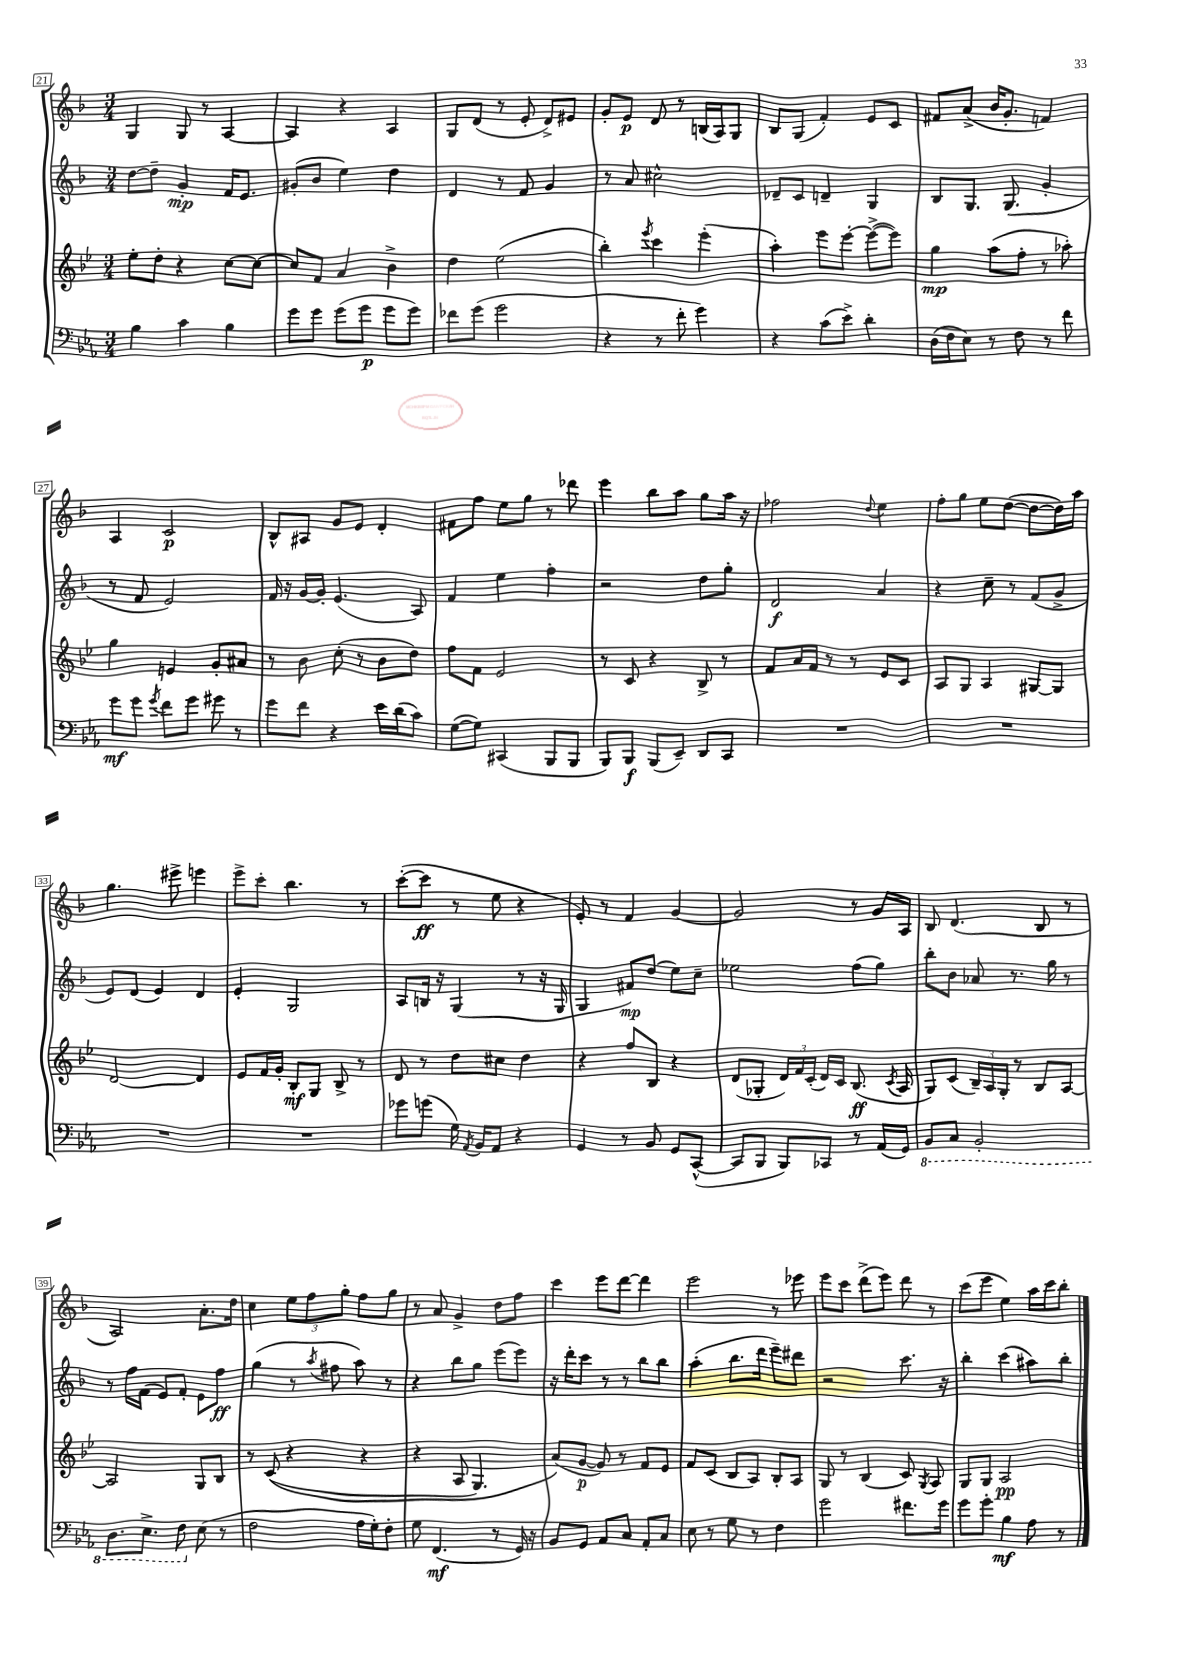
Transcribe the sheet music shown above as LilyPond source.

<<
\new StaffGroup <<
\new Staff = "s0" {
    \clef treble \key f \major \numericTimeSignature \time 3/4
    \autoBeamOff g4 g8 r8 a4~ |
    a4 r4 a4 |
    g8[ d'8]( r8 e'8-. d'8[->) eis'8] |
    g'8[-. e'8]\p d'8 r8 b16[( a16) g8] |
    bes8[ g8]( f'4-.) e'8[ c'8] |
    fis'8[ a'8]->( bes'16[ g'8.]-. f'4) |
    a4 c'2\p |
    bes8[-^ ais8] g'8[ e'8] d'4-. |
    fis'8[ f''8] e''8[ g''8] r8 des'''8 |
    e'''4 bes''8[ a''8] g''8[ a''16] r16 |
    fes''2 \appoggiatura { d''8 } e''4 |
    f''8[-. g''8] e''8[ d''8]~( d''8[~ d''16) a''16] |
    g''4. eis'''8-> e'''4 |
    e'''8[-> c'''8]-. bes''4. r8 |
    c'''8[~-.( c'''8]\ff r8 e''8 r4 |
    e'8-.) r8 f'4 g'4~ |
    g'2 r8 g'16[ a16] |
    bes8 d'4.( bes8 r8 |
    a2) a'8.[-. d''16] |
    c''4 \tuplet 3/2 { e''8[ f''8 g''8]-. } f''8[ g''8] |
    r8 a'8 g'4-> d''8[ f''8] |
    c'''4 e'''8[ d'''8]~ d'''4 |
    e'''2 r8 ees'''8 |
    e'''8[ c'''8] d'''8[->( e'''8]) d'''8 r8 |
    c'''8[( e'''8] e''4) a''16[ c'''16 bes''8]-. \bar "|." |
}
\new Staff = "s1" {
    \clef treble \key f \major \numericTimeSignature \time 3/4
    \autoBeamOff d''8[~ d''8]-- g'4-.\mp f'16[ e'8.] |
    gis'8[-.( bes'8] e''4) d''4 |
    d'4 r8 f'8 g'4 |
    r8 a'8 cis''2-^ |
    des'8[-- c'8] d'4-- g4 |
    bes8[ g8.] g8.( g'4-. |
    r8 f'8 e'2) |
    f'16 r16 g'16[~ g'16]-. e'4.( a8) |
    f'4 e''4 f''4-. |
    r2 d''8[ g''8]-. |
    d'2\f a'4 |
    r4 c''8-- r8 f'8[( g'8]-> |
    e'8[) d'8]( e'4) d'4 |
    e'4-. g2 |
    a8[ b16] r16 g4( r8 r16 g16 |
    g4 fis'8[\mp) d''8]( e''8[) c''8]-- |
    ees''2 f''8[( g''8]) |
    bes''8[-. bes'8] aes'8 r8. g''16 r8 |
    r8 f''16[ f'16]( e'8[) f'8]-. e'8[ f''8]\ff |
    g''4( r8 \acciaccatura { a''8 } fis''8 a''8) r8 |
    r4 bes''8[ g''8] e'''8[( e'''8]) |
    r16 d'''16[-. c'''8] r8 r8 bes''8[ bes''8] |
    a''4-.( bes''8.[ d'''16] e'''8[--) dis'''8] |
    r2 c'''8. r16 |
    bes''4-. c'''4( ais''8[) bes''8]-. \bar "|." |
}
\new Staff = "s2" {
    \clef treble \key bes \major \numericTimeSignature \time 3/4
    \autoBeamOff ees''8[-. d''8]-. r4 c''8[~ c''8]~ |
    c''8[ f'8] a'4 bes'4-> |
    d''4 ees''2( |
    bes''4-.) \acciaccatura { ees'''8 } c'''4 ees'''4-.( |
    a''4-.) ees'''8[ ees'''8]~-. ees'''8[~->( ees'''8]) |
    g''4\mp a''8[( f''8]-. r8 aes''8-.) |
    g''4 e'4 g'8[-. ais'8] |
    r8 bes'8 c''8-.( r8 bes'8[ d''8]) |
    f''8[ f'8] ees'2 |
    r8 c'8 r4 bes8-> r8 |
    f'8[ a'16 f'16] r8 r8 ees'8[ c'8] |
    a8[ g8] a4 gis8[~ gis8] |
    d'2~ d'4 |
    ees'8[ f'16 g'16]-. bes8[-.\mf g8] bes8-> r8 |
    d'8 r8 d''8[ cis''8] d''4 |
    r4 f''8[ bes8] r4 |
    d'8[( ges8]-. \tuplet 3/2 { d'16[) f'16 c'16]-.( } d'16[) c'16] bes8.\ff( \acciaccatura { c'8 } a16 |
    g8[) c'8]( \tuplet 3/2 { bes16[--) a16 g16]-. } r8 bes8[ a8]~ |
    a2 g8[ bes8] |
    r8 c'8(\( r4 r4 |
    r4 a8 g4.) |
    a'8[(\) g'8]~\p g'8) r8 f'8[ ees'8] |
    f'8[ c'8]( bes8[ a8]) bes8[-. a8] |
    g8 r8 bes4( c'8) \acciaccatura { g8 } a8 |
    g8[ g8] a2\pp \bar "|." |
}
\new Staff = "s3" {
    \clef bass \key ees \major \numericTimeSignature \time 3/4
    \autoBeamOff bes4 c'4 bes4 |
    g'8[ g'8] g'8[( g'8]\p g'8[ g'8]) |
    fes'8[ g'8]( g'2 |
    r4 r8 f'8-. g'4) |
    r4 c'8[( ees'8]->) d'4-. |
    d16[( f16 ees8]) r8 f8 r8 f'8 |
    g'8[\mf g'8] \acciaccatura { g'8 } f'8[ g'8] gis'8 r8 |
    g'8[ f'8] r4 ees'16[ d'16( c'8]) |
    g8[~( g8]) cis,4( bes,,8[ bes,,8] |
    bes,,8[) bes,,8]\f bes,,8[( ees,8]--) d,8[ c,8] |
    R2. |
    R2. |
    R2. |
    R2. |
    ges'8[ g'8]( g16) \acciaccatura { aes,8 } bes,16[ aes,8] r4 |
    g,4 r8 bes,8 g,8[ c,8]~-^( |
    c,8[ bes,,8] bes,,8[) ces,8] r8 aes,16[( g,16]) |
    \ottava #-1 bes,,8[ c,8] bes,,2-. |
    d,8.[ ees,8.]-> f,8 \ottava #0 ees8( r8 |
    f2 aes16[ g16-.) f8]-. |
    g8 f,4.\mf( r8 g,16) r16 |
    bes,8[ g,8] aes,8[ c8] aes,8[-. c8] |
    ees8 r8 g8 r8 f4 |
    g'2 fis'8.[ g'16] |
    g'8[ g'8]-. bes4\mf aes8 r8 \bar "|." |
}
>>
>>
\layout { \context { \Score currentBarNumber = #21 \override BarNumber.stencil = #(make-stencil-boxer 0.1 0.3 ly:text-interface::print) } }
